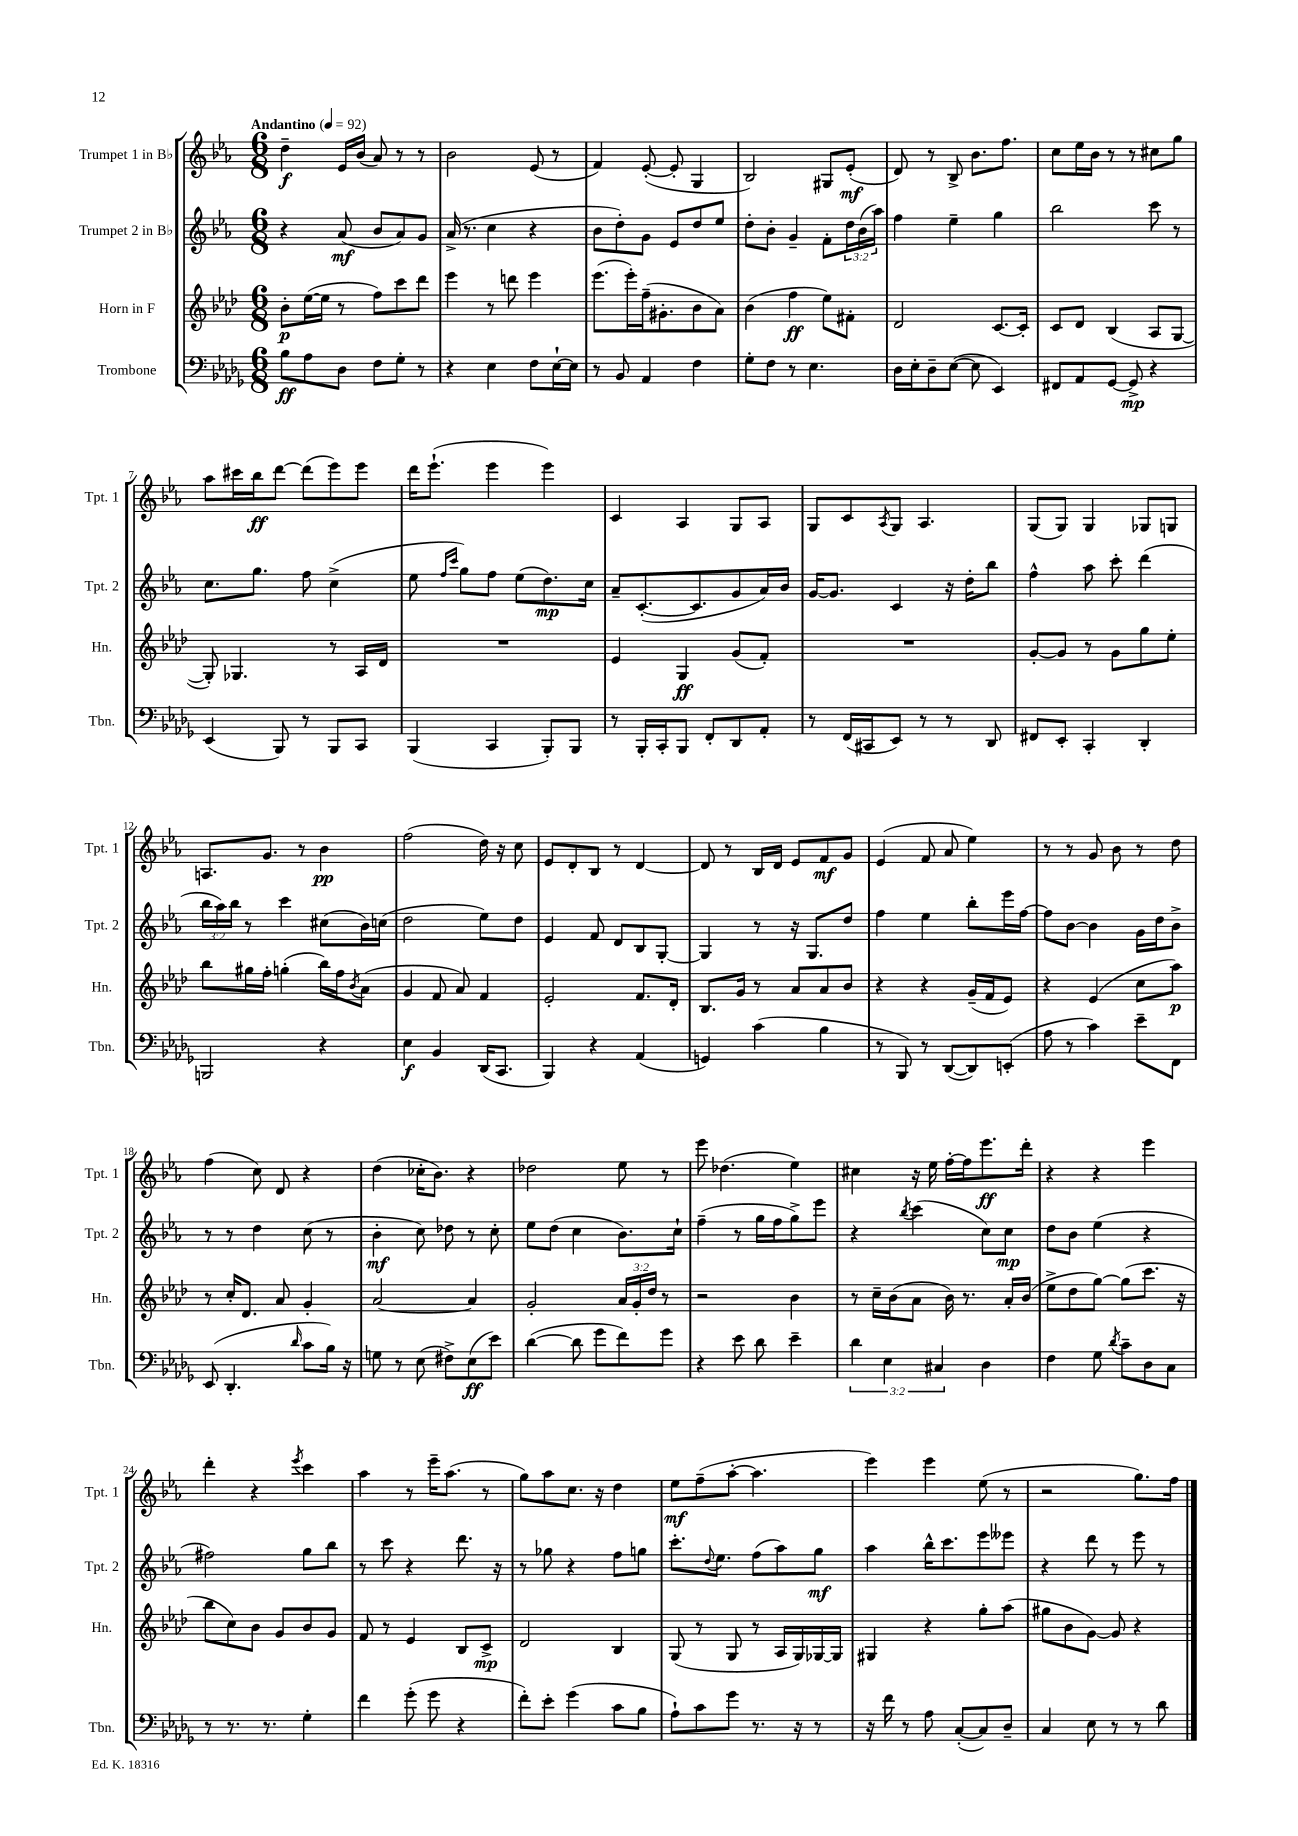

**kern	**dynam	**kern	**dynam	**kern	**dynam	**kern	**dynam
*part4	*part4	*part3	*part3	*part2	*part2	*part1	*part1
*staff4	*staff4	*staff3	*staff3	*staff2	*staff2	*staff1	*staff1
*I"Trombone	*	*I"Horn in F	*	*I"Trumpet 2 in B♭	*	*I"Trumpet 1 in B♭	*
*I'Tbn.	*	*I'Hn.	*	*I'Tpt. 2	*	*I'Tpt. 1	*
*clefF4	*	*clefG2	*	*clefG2	*	*clefG2	*
*k[b-e-a-d-g-]	*	*k[b-e-a-d-]	*	*k[b-e-a-]	*	*k[b-e-a-]	*
*M6/8	*	*M6/8	*	*M6/8	*	*M6/8	*
*MM92	*	*MM92	*	*MM92	*	*MM92	*
=1	=1	=1	=1	=1	=1	=1	=1
!	!	!	!	!	!	!LO:TX:a:B:t=Andantino	!
8B-\L	ff	8b-'\L	p	4r	.	4dd~\	f
8A-\	.	([16ee-\L	.	.	.	.	.
.	.	16ee-\JJ]	.	.	.	.	.
8D-\J	.	8r	.	(8a-/	mf	16e-/LL	.
.	.	.	.	.	.	(16b-/JJ	.
8F\L	.	8ff\L)	.	8b-/L	.	8a-/)	.
8G-'\J	.	8ccc\	.	8a-/)	.	8r	.
8r	.	8ddd-\J	.	8g/J	.	8r	.
=2	=2	=2	=2	=2	=2	=2	=2
4r	.	4eee-\	.	(16a-^/	.	2b-\	.
.	.	.	.	8.r	.	.	.
4E-\	.	8r	.	4cc\	.	.	.
.	.	8dddn\	.	.	.	.	.
8F\L	.	4eee-\	.	4r	.	(8e-/	.
[16E-`\L	.	.	.	.	.	8r	.
16E-\JJ]	.	.	.	.	.	.	.
=3	=3	=3	=3	=3	=3	=3	=3
8r	.	(8.eee-\L	.	8b-\L	.	4f/)	.
8BB-/	.	.	.	8dd'\)	.	.	.
.	.	16eee-'\L)	.	.	.	.	.
4AA-/	.	(16ff~\J	.	8g\J	.	([8e-'/	.
.	.	8.g#X'\	.	.	.	.	.
.	.	.	.	8e-/L	.	8e-'/]	.
4F\	.	8b-\	.	8dd/	.	4G/	.
.	.	8a-\J)	.	8ee-/J	.	.	.
=4	=4	=4	=4	=4	=4	=4	=4
8G-'\L	.	(4b-\	.	8dd'\L	.	2B-/)	.
8F\J	.	.	.	8b-'\J	.	.	.
8r	.	4ff\	ff	4g~/	.	.	.
4.E-\	.	.	.	.	.	.	.
.	.	8ee-\L)	.	8f'\L	.	8G#X/L	.
.	.	8f#X'\J	.	24dd\L	.	(8e-'/J	mf
.	.	.	.	(24b-\	.	.	.
.	.	.	.	24aa-\JJ)	.	.	.
=5	=5	=5	=5	=5	=5	=5	=5
16D-\LL	.	2d-/	.	4ff\	.	8d/)	.
16E-'\J	.	.	.	.	.	.	.
8D-~\	.	.	.	.	.	8r	.
([8E-\J	.	.	.	4ee-~\	.	8B-^/	.
8E-\]	.	.	.	.	.	8.b-\L	.
4EE-/)	.	[8.c/L	.	4gg\	.	.	.
.	.	.	.	.	.	8.ff\J	.
.	.	16c'/Jk]	.	.	.	.	.
=6	=6	=6	=6	=6	=6	=6	=6
8FF#X/L	.	8c/L	.	2bb-\	.	8cc\L	.
8AA-/	.	8d-/J	.	.	.	16ee-\L	.
.	.	.	.	.	.	16b-\JJ	.
[8GG-/J	.	(4B-/	.	.	.	8r	.
8GG-^/]	mp	.	.	.	.	8r	.
4r	.	8A-/L	.	8ccc\	.	8cc#X\L	.
.	.	[8G/J	.	8r	.	8gg\J	.
!!LO:LB:g=z
=7	=7	=7	=7	=7	=7	=7	=7
(4EE-/	.	8G'/])	.	8.cc\L	.	8aa-\L	.
.	.	4.G-X/	.	.	.	16ccc#X\L	.
.	.	.	.	8.gg\J	.	16bb-\J	ff
8BBB-/)	.	.	.	.	.	[8ddd\J	.
8r	.	.	.	8ff\	.	(8ddd\L]	.
8BBB-/L	.	8r	.	(4cc^\	.	8eee-\)	.
8CC/J	.	16A-/LL	.	.	.	8eee-\J	.
.	.	16d-/JJ	.	.	.	.	.
=8	=8	=8	=8	=8	=8	=8	=8
(4BBB-/	.	2.r	.	8ee-\	.	16ddd\KL	.
.	.	.	.	.	.	(8.eee-`\J	.
.	.	.	.	16qqff/LL	.	.	.
.	.	.	.	16qqccc/JJ	.	.	.
.	.	.	.	8gg\L)	.	.	.
4CC/	.	.	.	8ff\J	.	4eee-\	.
.	.	.	.	(8ee-\L	.	.	.
8BBB-'/L)	.	.	.	8.dd\)	mp	4eee-\)	.
8BBB-/J	.	.	.	.	.	.	.
.	.	.	.	16cc\Jk	.	.	.
=9	=9	=9	=9	=9	=9	=9	=9
8r	.	4e-/	.	8a-~/L	.	4c/	.
16BBB-'/LL	.	.	.	([8.c'/	.	.	.
16CC'/J	.	.	.	.	.	.	.
8BBB-/J	.	4G/	ff	.	.	4A-/	.
.	.	.	.	8.c/]	.	.	.
8FF'/L	.	.	.	.	.	.	.
8DD-/	.	(8g/L	.	8g/	.	8G/L	.
8AA-'/J	.	8f'/J)	.	16a-/L)	.	8A-/J	.
.	.	.	.	16b-/JJ	.	.	.
=10	=10	=10	=10	=10	=10	=10	=10
8r	.	2.r	.	[16g/KL	.	8G/L	.
.	.	.	.	8.g/J]	.	.	.
(16FF/LL	.	.	.	.	.	8c/	.
16CC#X/J	.	.	.	.	.	.	.
.	.	.	.	.	.	8qA-/	.
8EE-/J)	.	.	.	4c/	.	8G/J	.
8r	.	.	.	.	.	4.A-/	.
8r	.	.	.	16r	.	.	.
.	.	.	.	16dd'\KL	.	.	.
8DD-/	.	.	.	8bb-\J	.	.	.
=11	=11	=11	=11	=11	=11	=11	=11
8FF#X/L	.	[8g'/L	.	4ff^^\	.	(8G/L	.
8EE-'/J	.	8g/J]	.	.	.	8G/J)	.
4CC'/	.	8r	.	8aa-\	.	4G/	.
.	.	8g\L	.	8ccc'\	.	.	.
4DD-'/	.	8gg\	.	(4ddd\	.	8G-X/L	.
.	.	8ee-'\J	.	.	.	8Gn/J	.
!!LO:LB:g=z
=12	=12	=12	=12	=12	=12	=12	=12
2BBBn/	.	8bb-\L	.	24bb-\LL	.	8.An/L	.
.	.	.	.	24aa-\)	.	.	.
.	.	.	.	24bb-\JJ	.	.	.
.	.	16gg#X\L	.	8r	.	.	.
.	.	16ff'\JJ	.	.	.	8.g/J	.
.	.	(4ggn'\	.	4ccc\	.	.	.
.	.	.	.	.	.	8r	.
4r	.	16bb-\LL)	.	(8cc#X\L	.	4b-\	pp
.	.	16ff\J	.	.	.	.	.
.	.	8qb-/	.	.	.	.	.
.	.	(8a-\J	.	16b-\L)	.	.	.
.	.	.	.	(16ccn\JJ	.	.	.
=13	=13	=13	=13	=13	=13	=13	=13
4E-\	f	4g/	.	2dd\	.	(2ff\	.
4BB-/	.	8f/	.	.	.	.	.
.	.	8a-/)	.	.	.	.	.
(16DD-/KL	.	4f/	.	8ee-\L)	.	16dd\)	.
8.CC/J	.	.	.	.	.	16r	.
.	.	.	.	8dd\J	.	8cc\	.
=14	=14	=14	=14	=14	=14	=14	=14
4BBB-/)	.	2e-'/	.	4e-/	.	8e-/L	.
.	.	.	.	.	.	8d'/	.
4r	.	.	.	8f/	.	8B-/J	.
.	.	.	.	8d/L	.	8r	.
(4AA-/	.	8.f/L	.	8B-/	.	[4d/	.
.	.	.	.	[8G'/J	.	.	.
.	.	16d-'/Jk	.	.	.	.	.
=15	=15	=15	=15	=15	=15	=15	=15
4GGn/)	.	8.B-/L	.	4G/]	.	8d/]	.
.	.	.	.	.	.	8r	.
.	.	16g/Jk	.	.	.	.	.
(4c\	.	8r	.	8r	.	16B-/LL	.
.	.	.	.	.	.	16d/JJ	.
.	.	8a-/L	.	16r	.	8e-/L	.
.	.	.	.	8.G/L	.	.	.
4B-\	.	8a-/	.	.	.	8f/	mf
.	.	8b-/J	.	8dd/J	.	8g/J	.
=16	=16	=16	=16	=16	=16	=16	=16
8r	.	4r	.	4ff\	.	(4e-/	.
8BBB-/)	.	.	.	.	.	.	.
8r	.	4r	.	4ee-\	.	8f/	.
([8DD-/L	.	.	.	.	.	8a-/	.
8DD-/])	.	(16g~/LL	.	8bb-'\L	.	4ee-\)	.
.	.	16f/J	.	.	.	.	.
(8EEn'/J	.	8e-/J)	.	16eee-\L	.	.	.
.	.	.	.	[16ff\JJ	.	.	.
=17	=17	=17	=17	=17	=17	=17	=17
8A-\	.	4r	.	8ff\L]	.	8r	.
8r	.	.	.	[8b-\J	.	8r	.
4c\)	.	(4e-/	.	4b-\]	.	8g/	.
.	.	.	.	.	.	8b-\	.
8e-~\L	.	8cc\L	.	16g\LL	.	8r	.
.	.	.	.	16dd\J	.	.	.
8FF\J	.	8aa-\J)	p	8b-^\J	.	8dd\	.
!!LO:LB:g=z
=18	=18	=18	=18	=18	=18	=18	=18
(8EE-/	.	8r	.	8r	.	(4ff\	.
4.DD-'/	.	16cc'/KL	.	8r	.	.	.
.	.	8.d-/J	.	.	.	.	.
.	.	.	.	4dd\	.	8cc\)	.
.	.	8a-/	.	.	.	8d/	.
16qqd-/	.	.	.	.	.	.	.
8c\L	.	4g'/	.	(8cc\	.	4r	.
16B-\Jk)	.	.	.	8r	.	.	.
16r	.	.	.	.	.	.	.
=19	=19	=19	=19	=19	=19	=19	=19
8Gn\	.	[2a-/	.	4b-'\	mf	(4dd\	.
8r	.	.	.	.	.	.	.
(8E-\	.	.	.	8cc\)	.	16cc-X'\KL	.
.	.	.	.	.	.	8.b-\J)	.
8F#X^\L)	.	.	.	8dd-X\	.	.	.
(8E-\	ff	4a-/]	.	8r	.	4r	.
8e-\J)	.	.	.	8cc'\	.	.	.
=20	=20	=20	=20	=20	=20	=20	=20
([4d-\	.	2g'/	.	8ee-\L	.	2dd-X\	.
.	.	.	.	(8dd\J	.	.	.
8d-\]	.	.	.	4cc\	.	.	.
8g-\L	.	.	.	.	.	.	.
8f\)	.	24a-/LL	.	8.b-\L)	.	8ee-\	.
.	.	24g'/	.	.	.	.	.
.	.	24dd-/JJ	.	.	.	.	.
8g-\J	.	8r	.	.	.	8r	.
.	.	.	.	16cc`\Jk	.	.	.
=21	=21	=21	=21	=21	=21	=21	=21
4r	.	2r	.	(4ff~\	.	8eee-\	.
.	.	.	.	.	.	(4.dd-X\	.
8e-\	.	.	.	8r	.	.	.
8d-\	.	.	.	16gg\LL	.	.	.
.	.	.	.	16ff\J	.	.	.
4e-~\	.	4b-\	.	8gg^\)	.	4ee-\)	.
.	.	.	.	8eee-\J	.	.	.
=22	=22	=22	=22	=22	=22	=22	=22
6d-\	.	8r	.	4r	.	4cc#X\	.
.	.	16cc~\LL	.	.	.	.	.
6E-\	.	.	.	.	.	.	.
.	.	(16b-\J	.	.	.	.	.
.	.	.	.	8qbb-/	.	.	.
.	.	8a-\J	.	(4ccc\	.	16r	.
.	.	.	.	.	.	16ee-\	.
6C#X/	.	.	.	.	.	.	.
.	.	16b-\)	.	.	.	[16ff'\LL	.
.	.	8.r	.	.	.	16ff\J]	.
4D-\	.	.	.	8cc\L)	.	8.eee-\	ff
.	.	16a-'/LL	.	8cc\J	mp	.	.
.	.	(16b-/JJ	.	.	.	16ddd'\Jk	.
=23	=23	=23	=23	=23	=23	=23	=23
4F\	.	8ee-^\L	.	8dd\L	.	4r	.
.	.	8dd-\	.	8b-\J	.	.	.
8G-\	.	[8gg\J)	.	(4ee-\	.	4r	.
8qd-/	.	.	.	.	.	.	.
8c~\L	.	(8gg\L]	.	.	.	.	.
8D-\	.	8.ccc\J	.	4r	.	4eee-\	.
8C\J	.	.	.	.	.	.	.
.	.	16r	.	.	.	.	.
!!LO:LB:g=z
=24	=24	=24	=24	=24	=24	=24	=24
8r	.	8bb-\L	.	2ff#X\)	.	4ddd'\	.
8.r	.	8cc\)	.	.	.	.	.
.	.	8b-\J	.	.	.	4r	.
8.r	.	.	.	.	.	.	.
.	.	8g/L	.	.	.	.	.
.	.	.	.	.	.	8qeee-/	.
4G-'\	.	8b-/	.	8gg\L	.	4ccc\	.
.	.	8g/J	.	8bb-\J	.	.	.
=25	=25	=25	=25	=25	=25	=25	=25
4f\	.	8f/	.	8r	.	4aa-\	.
.	.	8r	.	8ccc\	.	.	.
(8g-'\	.	4e-/	.	4r	.	8r	.
8g-\	.	.	.	.	.	16eee-~\KL	.
.	.	.	.	.	.	(8.aa-\J	.
4r	.	8B-/L	.	8.ddd\	.	.	.
.	.	8c^/J	mp	.	.	8r	.
.	.	.	.	16r	.	.	.
=26	=26	=26	=26	=26	=26	=26	=26
8f'\L)	.	2d-/	.	8r	.	8gg\L)	.
8e-'\J	.	.	.	8gg-X\	.	8aa-\	.
(4g-\	.	.	.	4r	.	8.cc\J	.
.	.	.	.	.	.	16r	.
8c\L	.	4B-/	.	8ff\L	.	4dd\	.
8B-\J	.	.	.	8ggn\J	.	.	.
=27	=27	=27	=27	=27	=27	=27	=27
8A-`\L)	.	(8G/	.	8.ccc'\L	.	8ee-\L	mf
8c\	.	8r	.	.	.	(8ff~\	.
.	.	.	.	8qqdd/	.	.	.
.	.	.	.	8.ee-\J	.	.	.
8g-\J	.	8G/	.	.	.	[8aa-'\J	.
8.r	.	8r	.	(8ff\L	.	4.aa-\]	.
.	.	16A-/LL	.	8aa-\)	.	.	.
16r	.	16G/)	.	.	.	.	.
8r	.	[16G-X/	.	8gg\J	mf	.	.
.	.	16G-/JJ]	.	.	.	.	.
=28	=28	=28	=28	=28	=28	=28	=28
16r	.	4G#X/	.	4aa-\	.	4eee-\)	.
16f\	.	.	.	.	.	.	.
8r	.	.	.	.	.	.	.
8A-\	.	4r	.	16bb-^^\KL	.	4eee-\	.
.	.	.	.	8.ccc\	.	.	.
([8C'/L	.	.	.	.	.	.	.
8C/])	.	8gg'\L	.	8eee-\	.	(8ee-\	.
8D-~/J	.	(8aa-\J	.	8eee--X\J	.	8r	.
=29	=29	=29	=29	=29	=29	=29	=29
4C/	.	8gg#X\L	.	4r	.	2r	.
.	.	8b-\	.	.	.	.	.
8E-\	.	[8g\J)	.	8ddd\	.	.	.
8r	.	8g/]	.	8r	.	.	.
8r	.	4r	.	8eee-\	.	8.gg\L)	.
8d-\	.	.	.	8r	.	.	.
.	.	.	.	.	.	16ff\Jk	.
==	==	==	==	==	==	==	==
*-	*-	*-	*-	*-	*-	*-	*-
